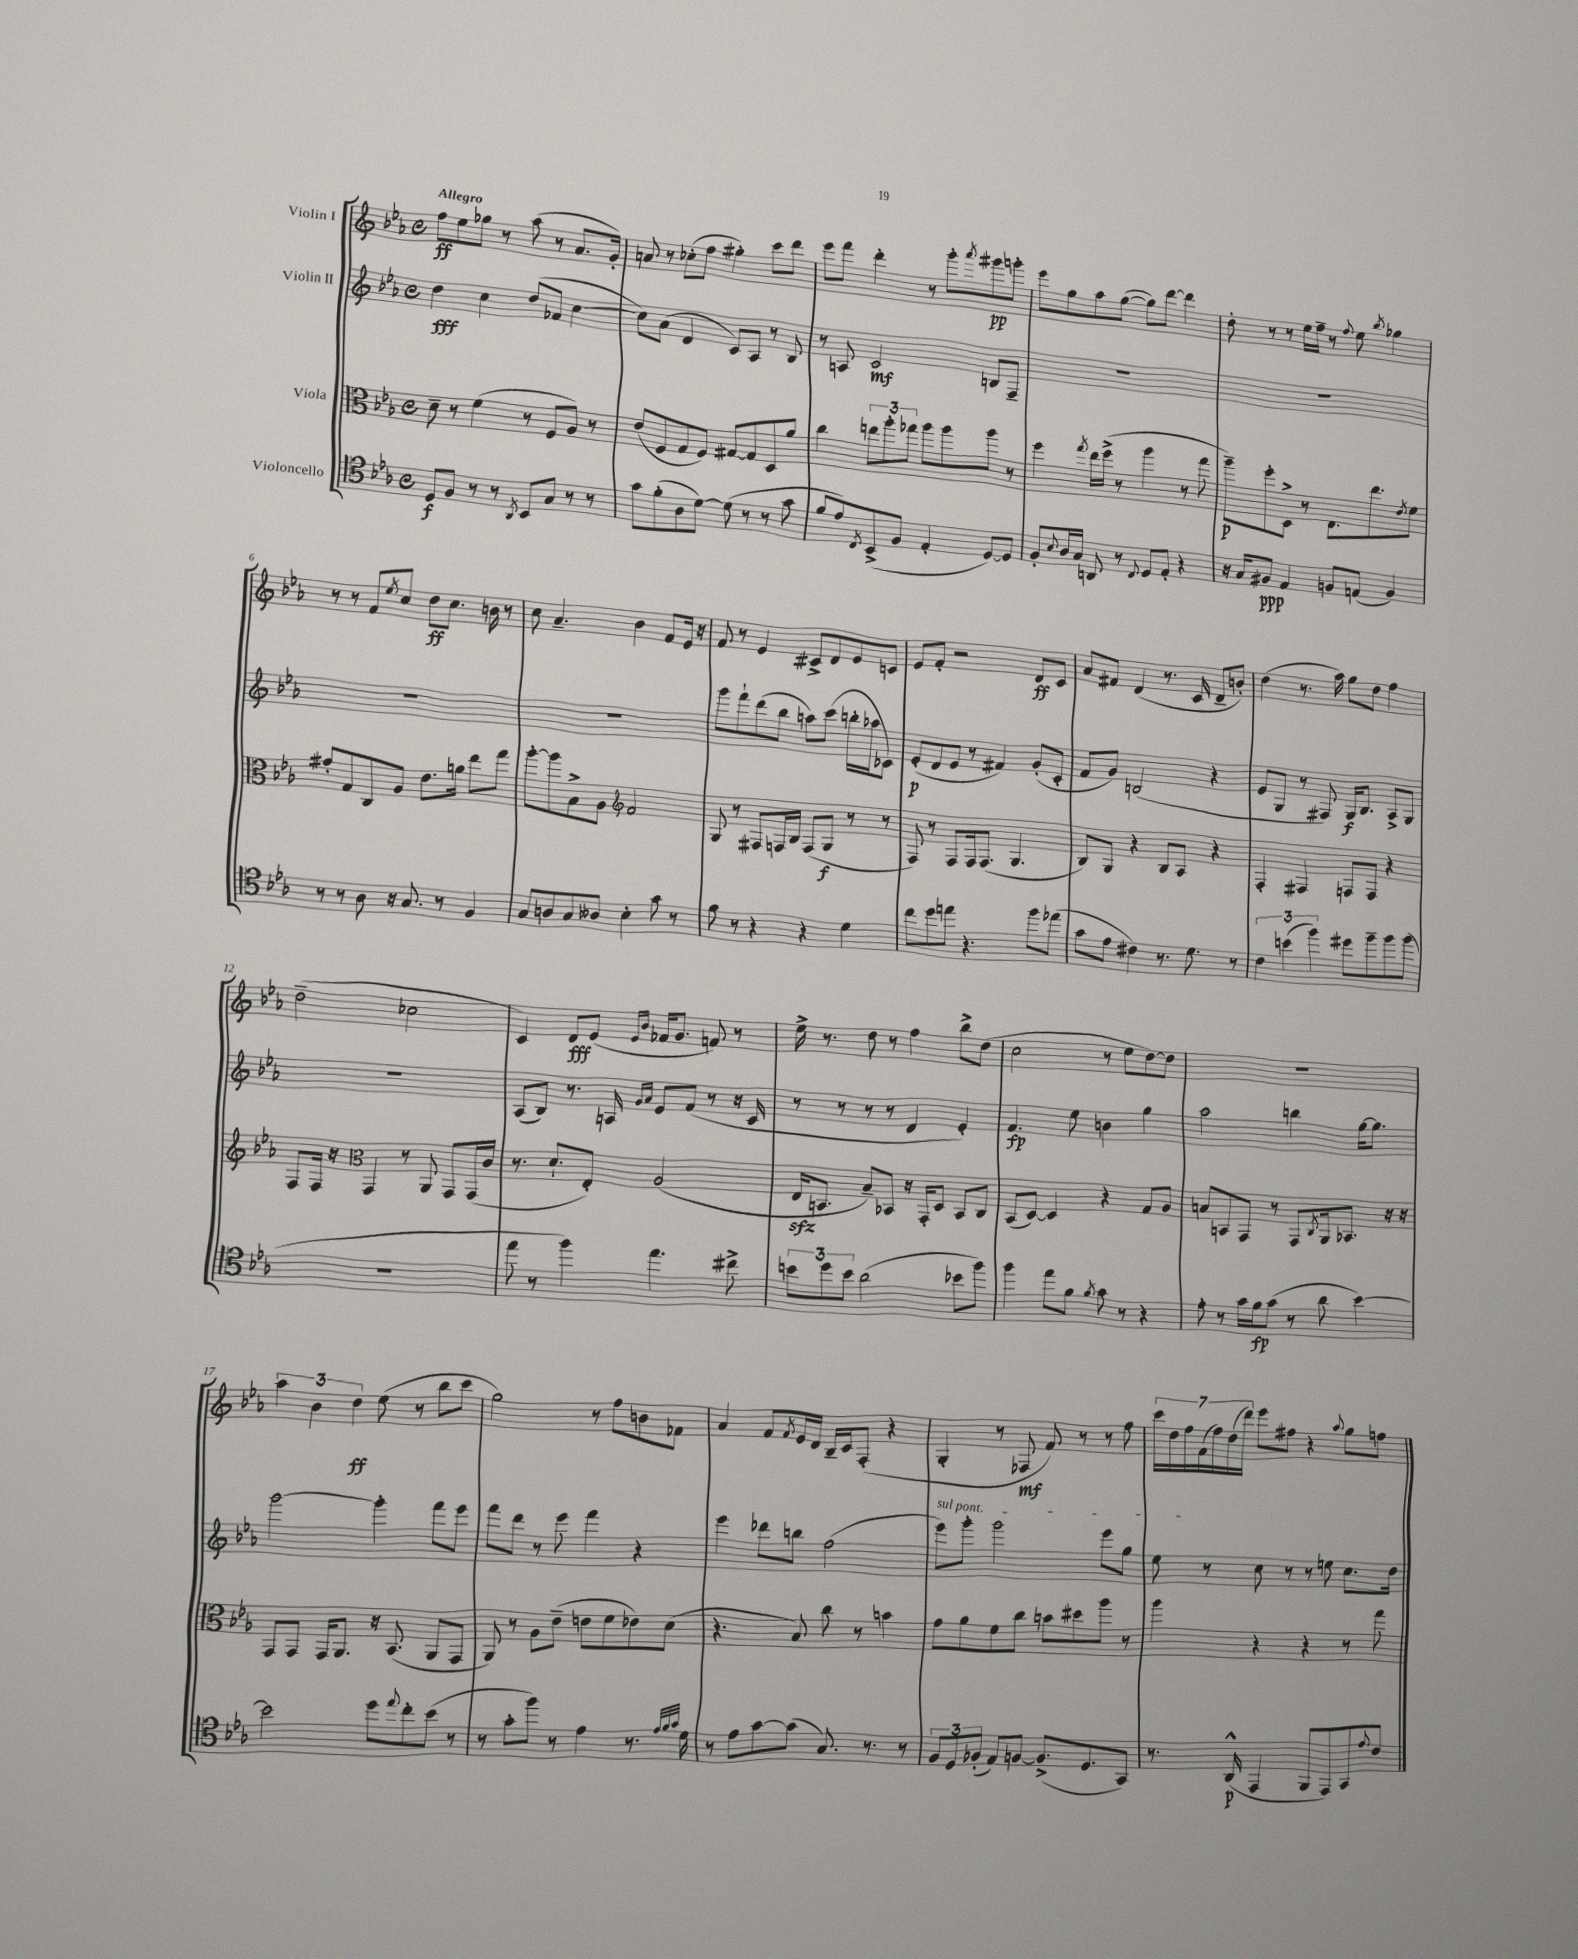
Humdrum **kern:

**kern	**kern	**kern	**kern
*staff4	*staff3	*staff2	*staff1
*clefC4	*clefC3	*clefG2	*clefG2
*k[b-e-a-]	*k[b-e-a-]	*k[b-e-a-]	*k[b-e-a-]
*M4/4	*M4/4	*M4/4	*M4/4
*met(c)	*met(c)	*met(c)	*met(c)
8D/L	8d~\	4dd\	8ff\L
8F/J	8r	.	8ee-\
8r	(4f\	4cc\	8gg-\J
8r	.	.	8r
8qAA-/	.	.	.
8BB-/L	8r	(8dd/L	(8aa-\
8G/J	8F/L	8f-/J	8r
8r	8A-/J)	[4cc\	8.a-/L
8r	8r	.	.
.	.	.	16g'/Jk)
=	=	=	=
8g\L	(8e-/L	8cc\]L)	8a/
(8f'\	8F/	(8a-\J	8r
8A-\	8G/	4d/	(8cc-'\L
[8d\J)	8F/J)	.	8ff\J
(8d\]	[8G#/L	8c/L)	4gg#'\)
8r	8G#/]	8A-/J	.
8r	8D/	8r	8ccc\L
8g\	8a-/J	8B-/	8ddd\J
=	=	=	=
8f/L	4cc\	8r	8eee-\L
8e-/)	.	8A/	8fff\J
8qC/	.	.	.
(8BB-^/	12ee\L	2c/	4ddd'\
.	12aa-'\	.	.
8F/J	.	.	.
.	12gg-\J	.	.
4E-'/	8aa-\L	.	8r
.	8aa-\	.	8ggg'\L
.	.	.	8qaaa-/
[8D/L)	8aa-\J	8B/L	8ggg#\
8D/]J	8r	8F~/J	8ggg'\J
=	=	=	=
8F'/L	4ff\	1r	8eee-\L
8qqB-/	.	.	.
16A-/L	.	.	8gg\
16G/JJ	.	.	.
.	8qgg/	.	.
8AA/	16ee-\LL	.	8aa-\
.	(16ff^\JJ	.	.
8r	8r	.	([8gg\J
8qqC/	.	.	.
8D/L	4aa-\	.	8gg\]L)
8E-'/J	.	.	[8ddd\J
4r	8r	.	4ddd\]
.	8gg\	.	.
=	=	=	=
16r	8aa-~\L)	1r	8dd'\
16G/LK	.	.	.
8F#/J	8ff'\	.	8r
4E-/	8D^\J	.	8r
.	8r	.	16ee-\LL
.	.	.	16ff~\JJ
8F/L	8.E-\L	.	8r
.	.	.	8qqff/
(8E/J	.	.	8ee-\
.	8.ee-\	.	.
.	.	.	8qbb-/
4F/)	.	.	4gg-\
.	8qe-/	.	.
.	8f\J	.	.
=	=	=	=
8r	8g#'/L	1r	8r
8r	8G/	.	8r
8A-\	8C/	.	8f/L
.	.	.	8qee-/
16r	8A-/J	.	8cc/J
8.G/	.	.	.
.	8.e-\L	.	8dd\L
8r	.	.	8.cc\J
.	16a\Jk	.	.
4F/	8ee-\L	.	.
.	.	.	16b\
.	8gg\J	.	8r
=	=	=	=
8G/L	[8aa-'\L	1r	8cc\
8A/	8aa-\]	.	4.a-~/
8G/	8B-^\	.	.
8A--/J	8A-\J	.	.
*	*clefG2	*	*
4B-'\	2f/	.	4b-\
8g\	.	.	8f/L
8r	.	.	16e-/Jk
.	.	.	16r
=	=	=	=
8f\	8G/	8ggg\L	8f/
8r	8r	8fff`\	8r
4r	8F#/L	(8ddd\	4e-/
.	16F/L	8bb-\J	.
.	16B-/JJ	.	.
4r	(8F/L	8aa\L)	8c#^/L
.	8G/J	(8ccc\J	8d/
4d\	8r	16bb'\LL	8e-/
.	.	16aa-\J	.
.	8r	8c-\J)	8c/J
=	=	=	=
8cc\L	8F/)	(8e-'/L	8e-/L
8dd\	8r	8d/	8f'/J
8ee\J	8F/L	8e-/J	2r
4.r	16F/k	8r	.
.	(8.F/J	.	.
.	.	4f#/)	.
.	4.G/	.	.
8ff\L	.	(8g'/L	8d/L
(8ee-\J	.	8c'/J	8c/J
=	=	=	=
8g\L	8B-/L)	8f/L	8a-/L
8e-\J	8G/J	8g/J)	8f#/J
4c#\)	4r	(2B/	(4d/
8.r	8B-/L	.	8.r
.	8A-/J	.	.
8.d\	.	.	16c/
.	4r	4r	8d~/L
8r	.	.	8b'/J)
=	=	=	=
6c\	4F'/	8e-/L	(4dd\
.	.	8G/J	.
(6b\	.	.	.
.	4F#/	8r	8.r
6ff\)	.	.	.
.	.	8F#/)	.
.	.	.	16aa-\)
8dd#\L	8F/L	16G/LK	8gg\L
.	.	8.B-/J	.
8ff~\	8F/J	.	8dd\J
8ff\	4r	8A-^/L	4ff\
(8ff\J	.	8G/J	.
=	=	=	=
1r	8F/L	1r	(2dd~\
.	16F/Jk	.	.
.	16r	.	.
*	*clefC3	*	*
.	4GG/	.	.
.	8r	.	2cc-\
.	8AA-/	.	.
.	8GG/L	.	.
.	(16GG/L	.	.
.	16c/JJ	.	.
=	=	=	=
8ee-\	8.r	(8A-/L	4c/)
8r	.	8B-/J)	.
.	8.d`/L	.	.
4ff\)	.	8.r	8d/L
.	8E-'/J)	.	(8e-/J
.	.	16A/	.
.	.	16qqg/LL	16qqe-/LL
.	.	16qqa-/JJ	16qqb-/JJ
4.ee-\	(2A-/	8e-/L	16f-/LK
.	.	.	8.g/J
.	.	(8f/J	.
.	.	8r	8f/)
8cc#^\	.	16r	8r
.	.	16c/	.
=	=	=	=
12b\L	16E-/LK	8r	16ee-^\
.	8.BB/J	.	8.r
12dd\	.	.	.
.	.	8r	.
12b\J	.	.	.
(2a-\	8B-~/L)	8r	8dd\
.	8BB-/J	8r	8r
.	16r	4d/	4ff\
.	16GG'/LK	.	.
.	8D/J	.	.
8b-\L	8BB-/L	4e-'/)	8bb-^\L
8ff\J)	8C/J	.	(8dd\J
=	=	=	=
4ff\	(8BB-/L	4.f/	2cc\
.	[8D/J)	.	.
8ee-\L	4D/]	.	.
8f\J	.	8ee-\	.
8qf/	.	.	.
8g\	4r	4b\	8r
8r	.	.	8ee-\L
4r	8G/L	4gg\	[8dd\)
.	8A-/J	.	8dd\]J
=	=	=	=
8e-'\	8B/L	2aa-\	1r
8r	8BB/	.	.
16g\LL	8GG/J	.	.
16f\J	.	.	.
(8g\J	8r	.	.
8r	8GG/L	4bb\	.
.	8qC/	.	.
8a-\	16AA-/k	.	.
.	8.BB-/J	.	.
[4b-\)	.	[16gg\LK	.
.	.	8.gg\]J	.
.	16r	.	.
.	16r	.	.
=	=	=	=
2b-\]	8GG/L	[2ggg\	6aa-\
.	8GG/J	.	.
.	.	.	6b-\
.	16GG/LK	.	.
.	8.AA-/J	.	.
.	.	.	6dd\
8dd\L	16r	4ggg'\]	(8ee-\
.	(8.BB-/	.	.
8qqee-/	.	.	.
8cc'\	.	.	8r
(8b-\J	8AA-/L	8fff\L	8bb-\L
8r	8GG/J	8eee-\J	8ccc\J
=	=	=	=
8r	8AA-/)	8fff\L	2gg\)
8g'\L	8r	8ddd\J	.
8ff\J)	8A-\L	8r	.
8r	(8e-~\J	8eee-\	.
4e-\	8e\L	4fff\	8r
.	8f\	.	8ff\L
8.r	8e-\)	4r	8b\
.	(8d\J	.	8f-\J
32qqe-/LLL	.	.	.
32qqf/	.	.	.
32qqg/JJJ	.	.	.
16d\	.	.	.
=	=	=	=
8r	4.r	4eee-\	4a-/
8e-\L	.	.	.
[8g\	.	8ddd-\L	8f/L
.	.	.	8qf/
(8g\]J	8B-/)	8bb\J	16e-/L
.	.	.	16d/JJ
8.G/)	8cc\	(2ff\	16B-~/LL
.	.	.	16c/J
.	8r	.	(8F'/J
8.r	.	.	.
.	4b\	.	4r
8r	.	.	.
=	=	=	=
12F/L	8g\L	8eee-\L)	4G'/
12D/	.	.	.
.	8a-\	8ggg'\J	.
(12F-'/J	.	.	.
8E-/L)	8f\	2ggg\	8r
[8F/J	8cc\J	.	8F-/
(8.F^/]L	8b\L	.	8f/)
.	8dd#\	.	8r
8.D/	.	.	.
.	8aa-\J	8eee-\L	8r
8GG/J)	8r	8gg\J	8ff\
=	=	=	=
8.r	4aa-\	8ee-\	28ccc\LL
.	.	.	28dd\
.	.	.	28ff\
.	.	.	(28f\
.	.	8r	.
.	.	.	28ff\)
.	.	.	(28dd\
(16AA-^^/	.	.	.
.	.	.	28ddd\JJ)
4EE-/	4r	8cc\	8eee-\L
.	.	8r	8ff#\J
8FF/L	4r	8r	4r
8EE-/)	.	8ee\	.
.	.	.	8qqaa-/
8GG/	8r	8.cc\L	8gg\L
8qqe-/	.	.	.
8c/J	8gg\	.	8ff\J
.	.	16dd\Jk	.
==	==	==	==
*-	*-	*-	*-
